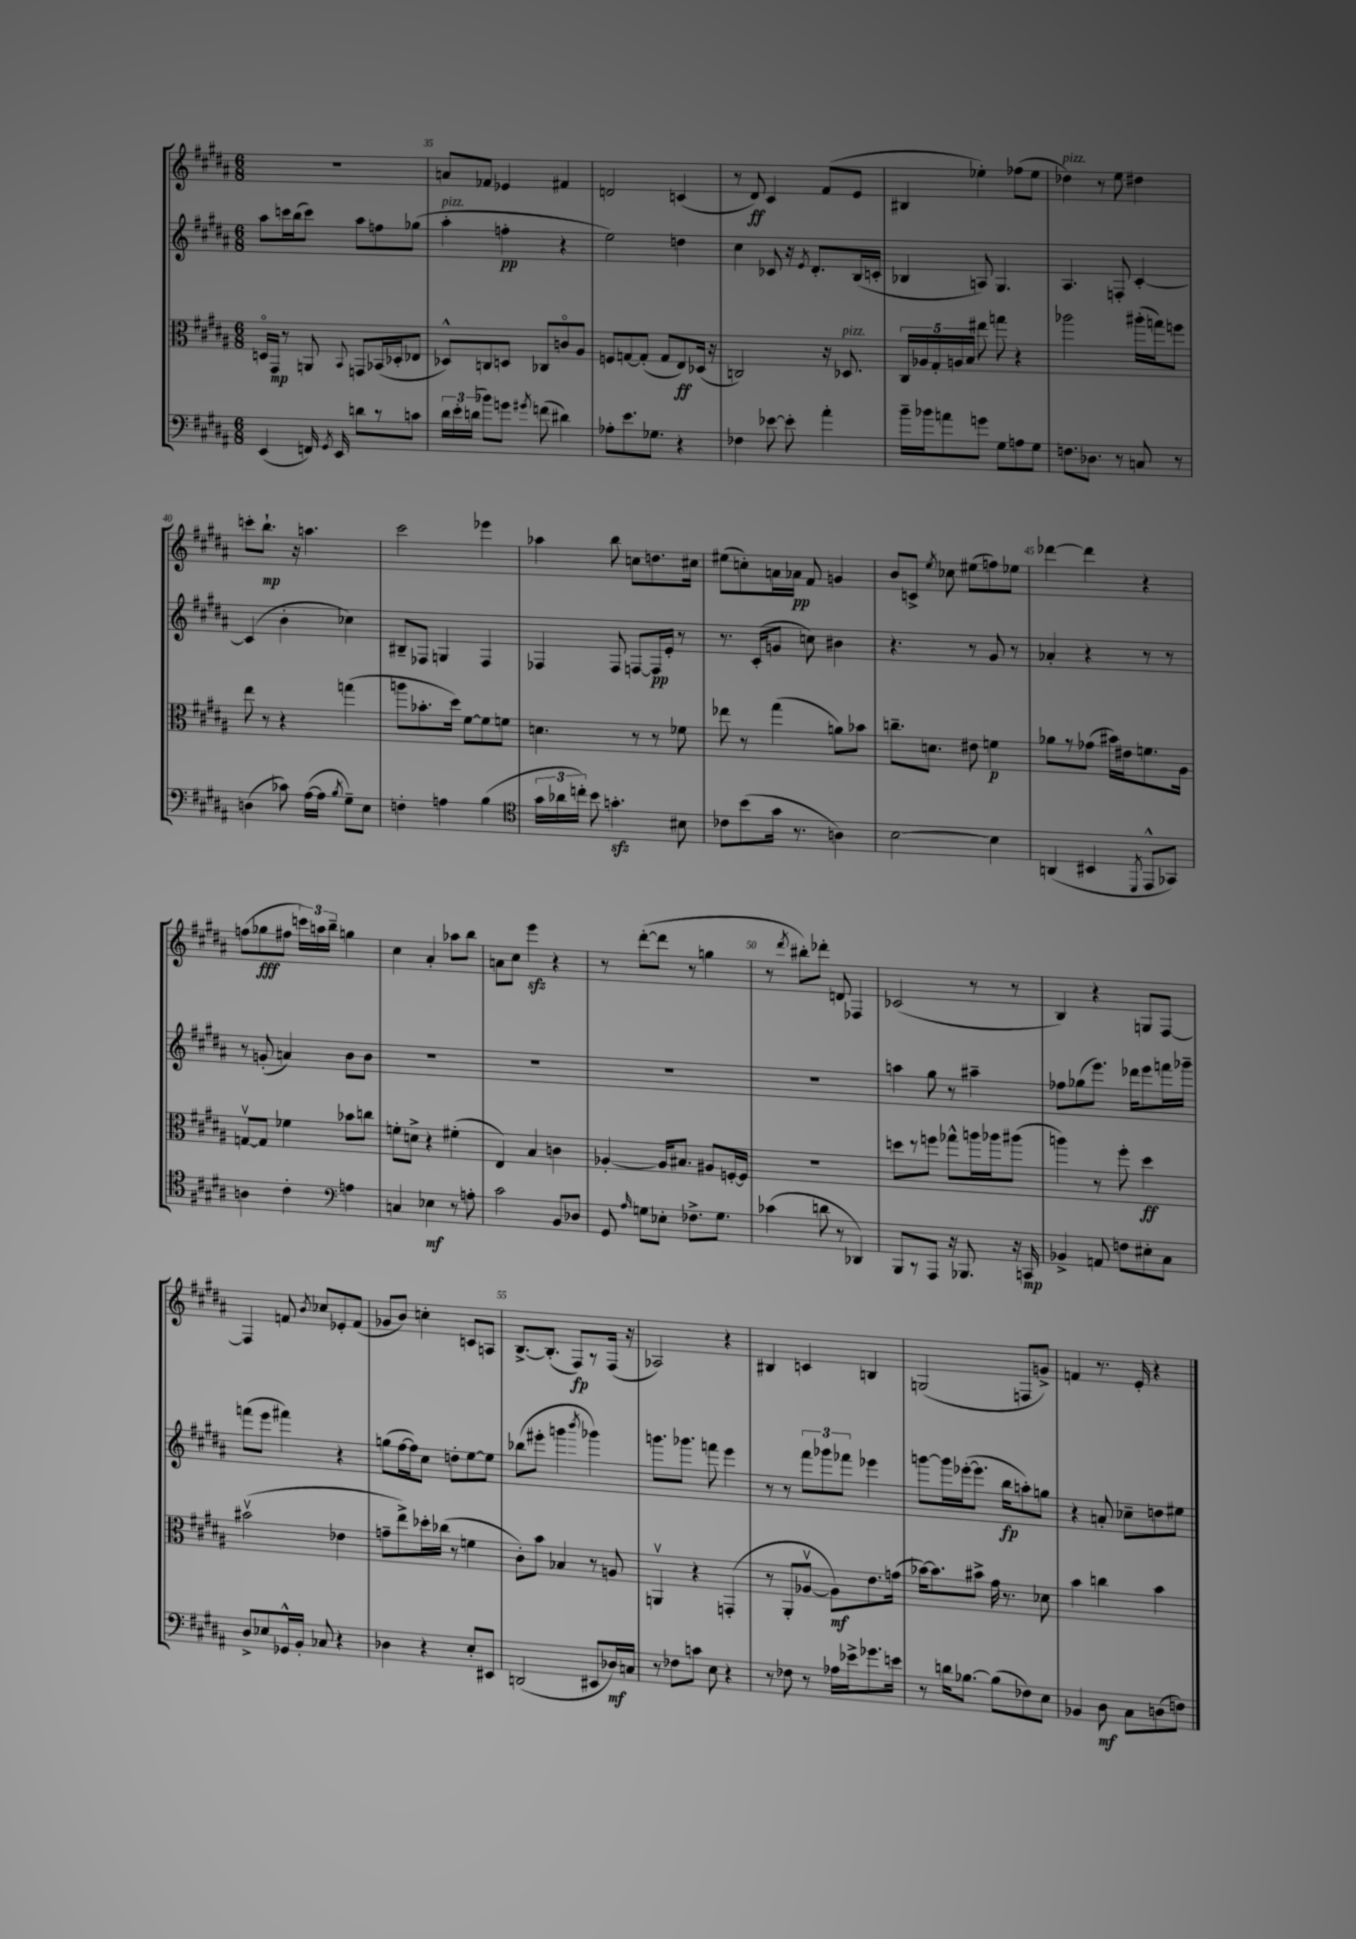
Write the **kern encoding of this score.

**kern	**kern	**kern	**kern
*staff4	*staff3	*staff2	*staff1
*clefF4	*clefC3	*clefG2	*clefG2
*k[f#c#g#d#a#]	*k[f#c#g#d#a#]	*k[f#c#g#d#a#]	*k[f#c#g#d#a#]
*M6/8	*M6/8	*M6/8	*M6/8
(4EE	16Do	8aa#	2.r
.	16GG#	.	.
.	8r	16ccc	.
.	.	(16bb	.
16FF)	8AA	8ccc)	.
8qGG#	.	.	.
16EE	.	.	.
.	8qqBB	.	.
8d	8GG	8aa#	.
8r	(16BB-	8ff	.
.	16D-'	.	.
8c	8E-	(8gg-	.
=	=	=	=
24d#	8D-^^)	4aa#'	8a
24e'	.	.	.
(24d	.	.	.
8b-)	8C	.	8f-
8g	8D	4ff'	4e-
8qg#	.	.	.
(8f	8C-	.	.
4d#)	8co	4r	4f#
.	8A#	.	.
=	=	=	=
8A-'	8F	2ee)	2d
8.e	[8G	.	.
.	(8G']	.	.
8.G-	.	.	.
.	8G	.	.
4r	8E)	4dd	(4c
.	(16D-	.	.
.	16r	.	.
=	=	=	=
4F-	2C)	4cc#	8r
.	.	.	8d#)
[8e-	.	8c-	4c#
8e-']	.	16r	.
.	.	8qe	.
.	.	8.d#'	.
4a#'	16r	.	(8f#
.	8.D-	.	.
.	.	(16B	8e
.	.	16c'	.
=	=	=	=
16b~	20C#	4B-	4B#
.	20A-	.	.
16b-	.	.	.
.	20G#'	.	.
8a	.	.	.
.	20A	.	.
.	20B	.	.
8g	8ee#	8A)	4ee-')
8G#	8gg	4.G#	.
8A	4r	.	(8ff-
8G#	.	.	8ee-
=	=	=	=
8.F	2aa-	4.A#	4dd-)
8.D-	.	.	.
.	.	.	8r
8r	.	8F'	8ee
8C	(16aa#'	[4c#'	4dd#
.	16gg)	.	.
8r	8ff	.	.
=	=	=	=
(4D	8ee	(4c#]	8ccc'
.	8r	.	8.bb`
8c-)	4r	4b'	.
.	.	.	16r
([16A#	.	.	4.aa
16A#]	.	.	.
8qB	.	.	.
8G#~)	(4gg	4cc-)	.
8E	.	.	.
=	=	=	=
4F'	8aa	8B#~	2ccc#
.	8.b-'	8F-	.
4A	.	4G	.
.	16dd#)	.	.
.	[8f#	.	.
(4B	8f#]	4F-	4eee-
.	8f	.	.
=	=	=	=
*clefC4	*	*	*
24g#	4.d	4F-	4aa-
24a-	.	.	.
24cc')	.	.	.
8b	.	.	.
4.g'	.	8F-	8bb
.	8r	[8F	8cc
.	8r	16F]	8.dd
.	.	16e'	.
8B#	8f-	8r	.
.	.	.	16cc#
=	=	=	=
8c-	8ee-	8.r	(8ee#
(8b	8r	.	8cc')
.	.	(16c#'	.
16g#	(4gg#	8g	16a
8.r	.	.	16a-
.	.	8cc)	8f#
4A)	8a)	4b#	4g
.	8b-	.	.
=	=	=	=
[2B	8.cc~	4.r	8b
.	.	.	8c^
.	8.d	.	.
.	.	.	8qee
.	.	.	8cc-
.	8e#	8r	(8ee#
4B]	4f	8g#	8ff)
.	.	8r	8ee-
=	=	=	=
(4AA	8a-	4a-'	[4ddd-
.	8r	.	.
4BB#	(8g-	4r	4ddd-]
.	16b#)	.	.
.	16e#	.	.
8qDD#	.	.	.
8EE^^	8.f	8r	4r
8GG-)	.	8r	.
.	16A#	.	.
=	=	=	=
4A	[8Gv	8r	(8ff
.	8G]	(8g'	8gg-
4c#'	4f-	4a)	8ff#
.	.	.	24ccc)
.	.	.	24aa
.	.	.	24bb~
*clefF4	*	*	*
4A	8b-	8b	4gg
.	8cc	8b	.
=	=	=	=
4C	8f'	2.r	4cc#
.	8d^	.	.
4E-	4r	.	4a#'
8r	(4f#'	.	8aa-
8A'	.	.	8bb
=	=	=	=
2c#	4E)	2.r	8a
.	.	.	8cc#
.	4B	.	4eee
8BB	4c	.	4r
8D-	.	.	.
=	=	=	=
8GG#	[4A-'	2.r	8r
16qqA#	.	.	.
8G	.	.	([8ddd#'
8E-'	16A-]	.	8ddd#]
.	8.B#	.	.
8.F-^	.	.	8r
.	8A#	.	4gg
8.G	.	.	.
.	[16F'	.	.
.	16F]	.	.
=	=	=	=
(4c-	2.r	2.r	8r
.	.	.	8qddd#
.	.	.	8bb#')
8d	.	.	8ddd-'
8r	.	.	8d
4DD-)	.	.	4F-
=	=	=	=
8BBB	8dd	4aa	(2c-
8r	8r	.	.
8AAA#	8ff	8gg#	.
16r	8gg-^^	8r	.
8.BBB-	.	.	.
.	16aa	4aa#~	8r
.	16aa-	.	.
16r	(8aa#	.	8r
16CC	.	.	.
=	=	=	=
4BB-^	4aa)	8ff-	4B)
.	.	(8gg-	.
8AA	8r	8.eee)	4r
8F	8ff#'	.	.
.	.	16ddd-	.
8E#'	4dd#	8eee	8G
8C#	.	16fff	[8F#
.	.	16ggg-~	.
=	=	=	=
8D#^	(2b#v	(8fff	4F#]
8E-	.	8eee	.
16GG-^^	.	4fff#)	8f
16BB'	.	.	.
.	.	.	8qb
8C-	.	.	8cc-
4r	4e-	4r	8e-'
.	.	.	(8f
=	=	=	=
4D-	8g~	(8gg	8g-
.	8ee^)	[16ff#	8b)
.	.	16ff#])	.
4r	16dd-'	8cc#	4cc'
.	(16cc-	.	.
.	8r	8dd'	.
8E'	4f	[8ee	8c
8EE#	.	8ee]	8A
=	=	=	=
(2DD	8c#')	(8bb-	[8.B^
.	8b	8eee#'	.
.	.	.	(8.B']
.	4B-	4ggg	.
.	.	.	8F#)
.	.	8qbbb	.
8EE#	8r	4ggg-)	8r
16D-)	8A	.	(16F#
16C	.	.	16r
=	=	=	=
8r	4AAv	8.ggg	2A-)
8F-	.	.	.
.	.	8.ggg-	.
8c	4r	.	.
8E	.	8fff	.
4r	(4GG'	4eee	4r
=	=	=	=
8r	8r	8r	4B#
8F-	8AA#'	8r	.
8r	[8A-v	12fff#	4c
.	.	12ggg-	.
16A-	8A-])	.	.
.	.	12fff-	.
16e-^	.	.	.
8.g-	8.e	4eee-	4B
16e	(16g	.	.
=	=	=	=
8r	[16b-)	[8ggg	(2G
.	8.b-]	.	.
16d	.	16ggg]	.
[8.B-	.	([16eee-'	.
.	8b#^	8.eee-]	.
(8B-]	16g#	.	.
.	8.r	16bb	.
8F-)	.	8aa')	8F
8E	8d-	8gg	8g^)
=	=	=	=
4BB-	4b	4r	4f
8D#	4cc	8a'	8.r
8C#	.	8cc-~	.
.	.	.	16e'
(8D	4b	8dd	4r
8F)	.	8ee#	.
==	==	==	==
*-	*-	*-	*-
